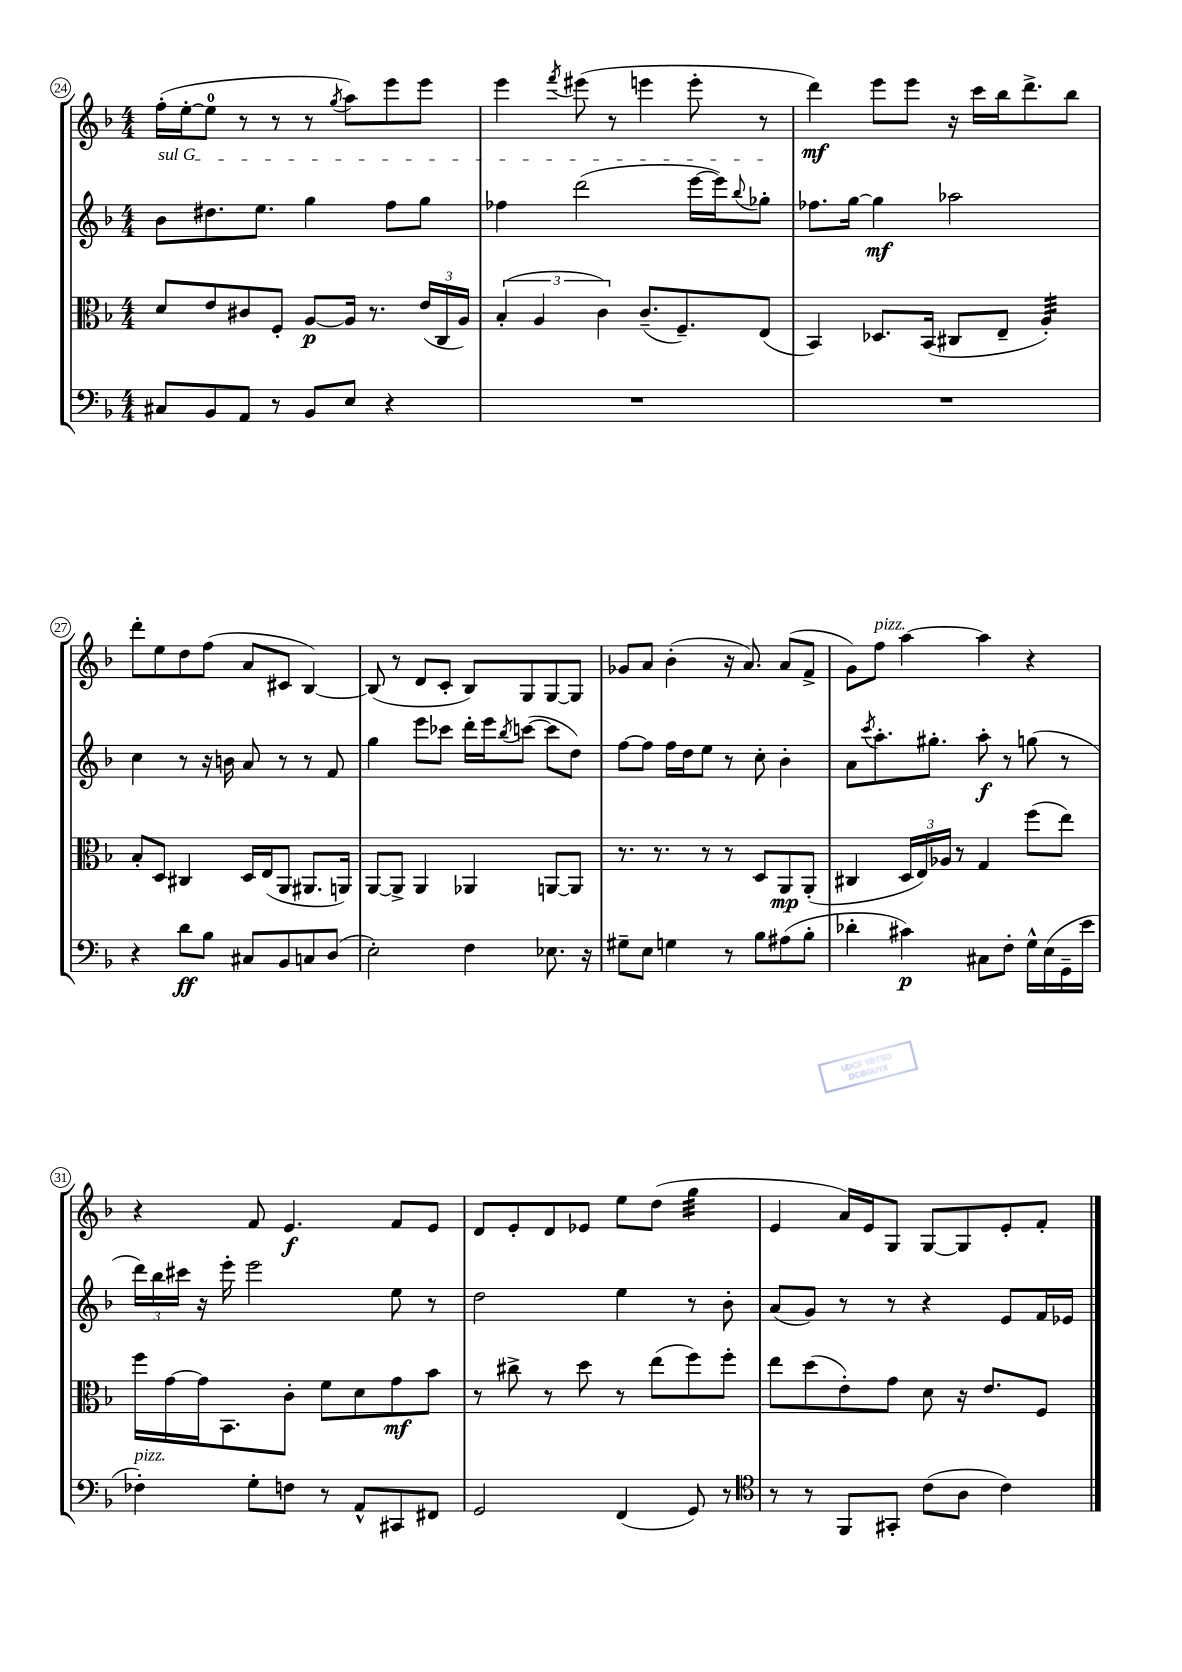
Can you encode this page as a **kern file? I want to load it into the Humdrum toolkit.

**kern	**kern	**kern	**kern
*staff4	*staff3	*staff2	*staff1
*clefF4	*clefC3	*clefG2	*clefG2
*k[b-]	*k[b-]	*k[b-]	*k[b-]
*M4/4	*M4/4	*M4/4	*M4/4
8C#/L	8d/L	8b-\L	(16ff'\LL
.	.	.	[16ee'\J
8BB-/	8e/	8.dd#\	8ee\]J
8AA/J	8c#/	.	8r
.	.	8.ee\J	.
8r	8F'/J	.	8r
8BB-/L	[8A/L	4gg\	8r
.	.	.	8qgg/
8E/J	16A/]Jk	.	8aa\L)
.	8.r	.	.
4r	.	8ff\L	8eee\
.	(24e/LL	8gg\J	8eee\J
.	24C/	.	.
.	24A/JJ)	.	.
=	=	=	=
1r	(6B-'/	4ff-\	4eee\
.	6A/	.	.
.	.	.	8qfff/
.	.	(2ddd\	(8eee#\
.	6c\)	.	.
.	.	.	8r
.	(8.c~/L	.	4eee\
.	8.F~/)	.	.
.	.	[16eee\LL	8eee'\
.	.	16eee\]J)	.
.	.	8qqbb-/	.
.	(8E/J	8gg-'\J	8r
=	=	=	=
1r	4BB-/)	8.ff-\L	4ddd\)
.	.	[16gg\Jk	.
.	8.D-/L	4gg\]	8eee\L
.	.	.	8eee\J
.	(16BB-/Jk	.	.
.	8C#/L	2aa-\	16r
.	.	.	16ccc\LL
.	8E~/J	.	16bb-\J
.	.	.	8.ddd^\
.	4A'/)	.	.
.	.	.	8bb-\J
=	=	=	=
4r	8B-'/L	4cc\	8ddd'\L
.	8D/J	.	8ee\
8d\L	4C#/	8r	8dd\
8B-\J	.	16r	(8ff\J
.	.	16b\	.
8C#/L	16D/LL	8a/	8a/L
.	(16E/J	.	.
8BB-/	8AA/J	8r	8c#/J
8C/	8.AA#/L	8r	[4B-/)
(8D/J	.	8f/	.
.	16AA/Jk)	.	.
=	=	=	=
2E'\)	[8AA/L	4gg\	(8B-/]
.	8AA^/]J	.	8r
.	4AA/	8eee\L	8d/L
.	.	8ccc-\J	8c'/J
4F\	4AA-/	16ddd'\LL	8B-/L)
.	.	16eee\J	.
.	.	8qbb-/	.
.	.	([8ccc\J	8G/
8.E-\	[8AA/L	8ccc\]L	[8G/
.	8AA/]J	8dd\J)	8G/]J
16r	.	.	.
=	=	=	=
8G#~\L	8.r	[8ff\L	8g-/L
8E\J	.	8ff\]J	8a/J
.	8.r	.	.
4G\	.	16ff\LL	(4b-'\
.	.	16dd\J	.
.	8r	8ee\J	.
8r	8r	8r	16r
.	.	.	8.a/)
8B-\L	8D/L	8cc'\	.
(8A#\	8AA/	4b-'\	(8a/L
8B-'\J	(8AA'/J	.	8f^/J
=	=	=	=
4d-'\	4C#/	8a\L	8g\L)
.	.	8qccc/	.
.	.	8.aa'\	8ff\J
4c#\)	24D/LL	.	[4aa\
.	24E/)	.	.
.	.	8.gg#'\J	.
.	24A-/JJ	.	.
.	8r	.	.
8C#\L	4G/	8aa'\	4aa\]
8F'\J	.	8r	.
16G^^\LL	(8ff\L	(8gg\	4r
(16E\	.	.	.
16GG~\	8ee\J)	8r	.
16e\JJ	.	.	.
=	=	=	=
4F-'\)	16ff\LL	24ddd\LL)	4r
.	.	24bb-\	.
.	[16g\	.	.
.	.	24ccc#\JJ	.
.	16g\]J	16r	.
.	8.BB-\	16eee'\	.
8G'\L	.	2eee\	8f/
8F\J	8c'\J	.	4.e/
8r	8f\L	.	.
8AA^^/L	8d\	.	.
8CC#/	8g\	8ee\	8f/L
8FF#/J	8b-\J	8r	8e/J
=	=	=	=
2GG/	8r	2dd\	8d/L
.	8cc#^\	.	8e'/
.	8r	.	8d/
.	8dd\	.	8e-/J
(4FF/	8r	4ee\	8ee\L
.	(8ee\L	.	(8dd\J
8GG/)	8ff\)	8r	4gg\
8r	8ff'\J	8b-'\	.
=	=	=	=
*clefC4	*	*	*
8r	8ee\L	(8a/L	4e/
8r	(8dd\	8g/J)	.
8FF/L	8e'\)	8r	16a/LL)
.	.	.	16e/J
8GG#'/J	8g\J	8r	8G/J
(8c\L	8d\	4r	[8G/L
8A\J	16r	.	8G/]
.	8.e/L	.	.
4c\)	.	8e/L	8e'/
.	8F/J	16f/L	8f'/J
.	.	16e-/JJ	.
==	==	==	==
*-	*-	*-	*-
